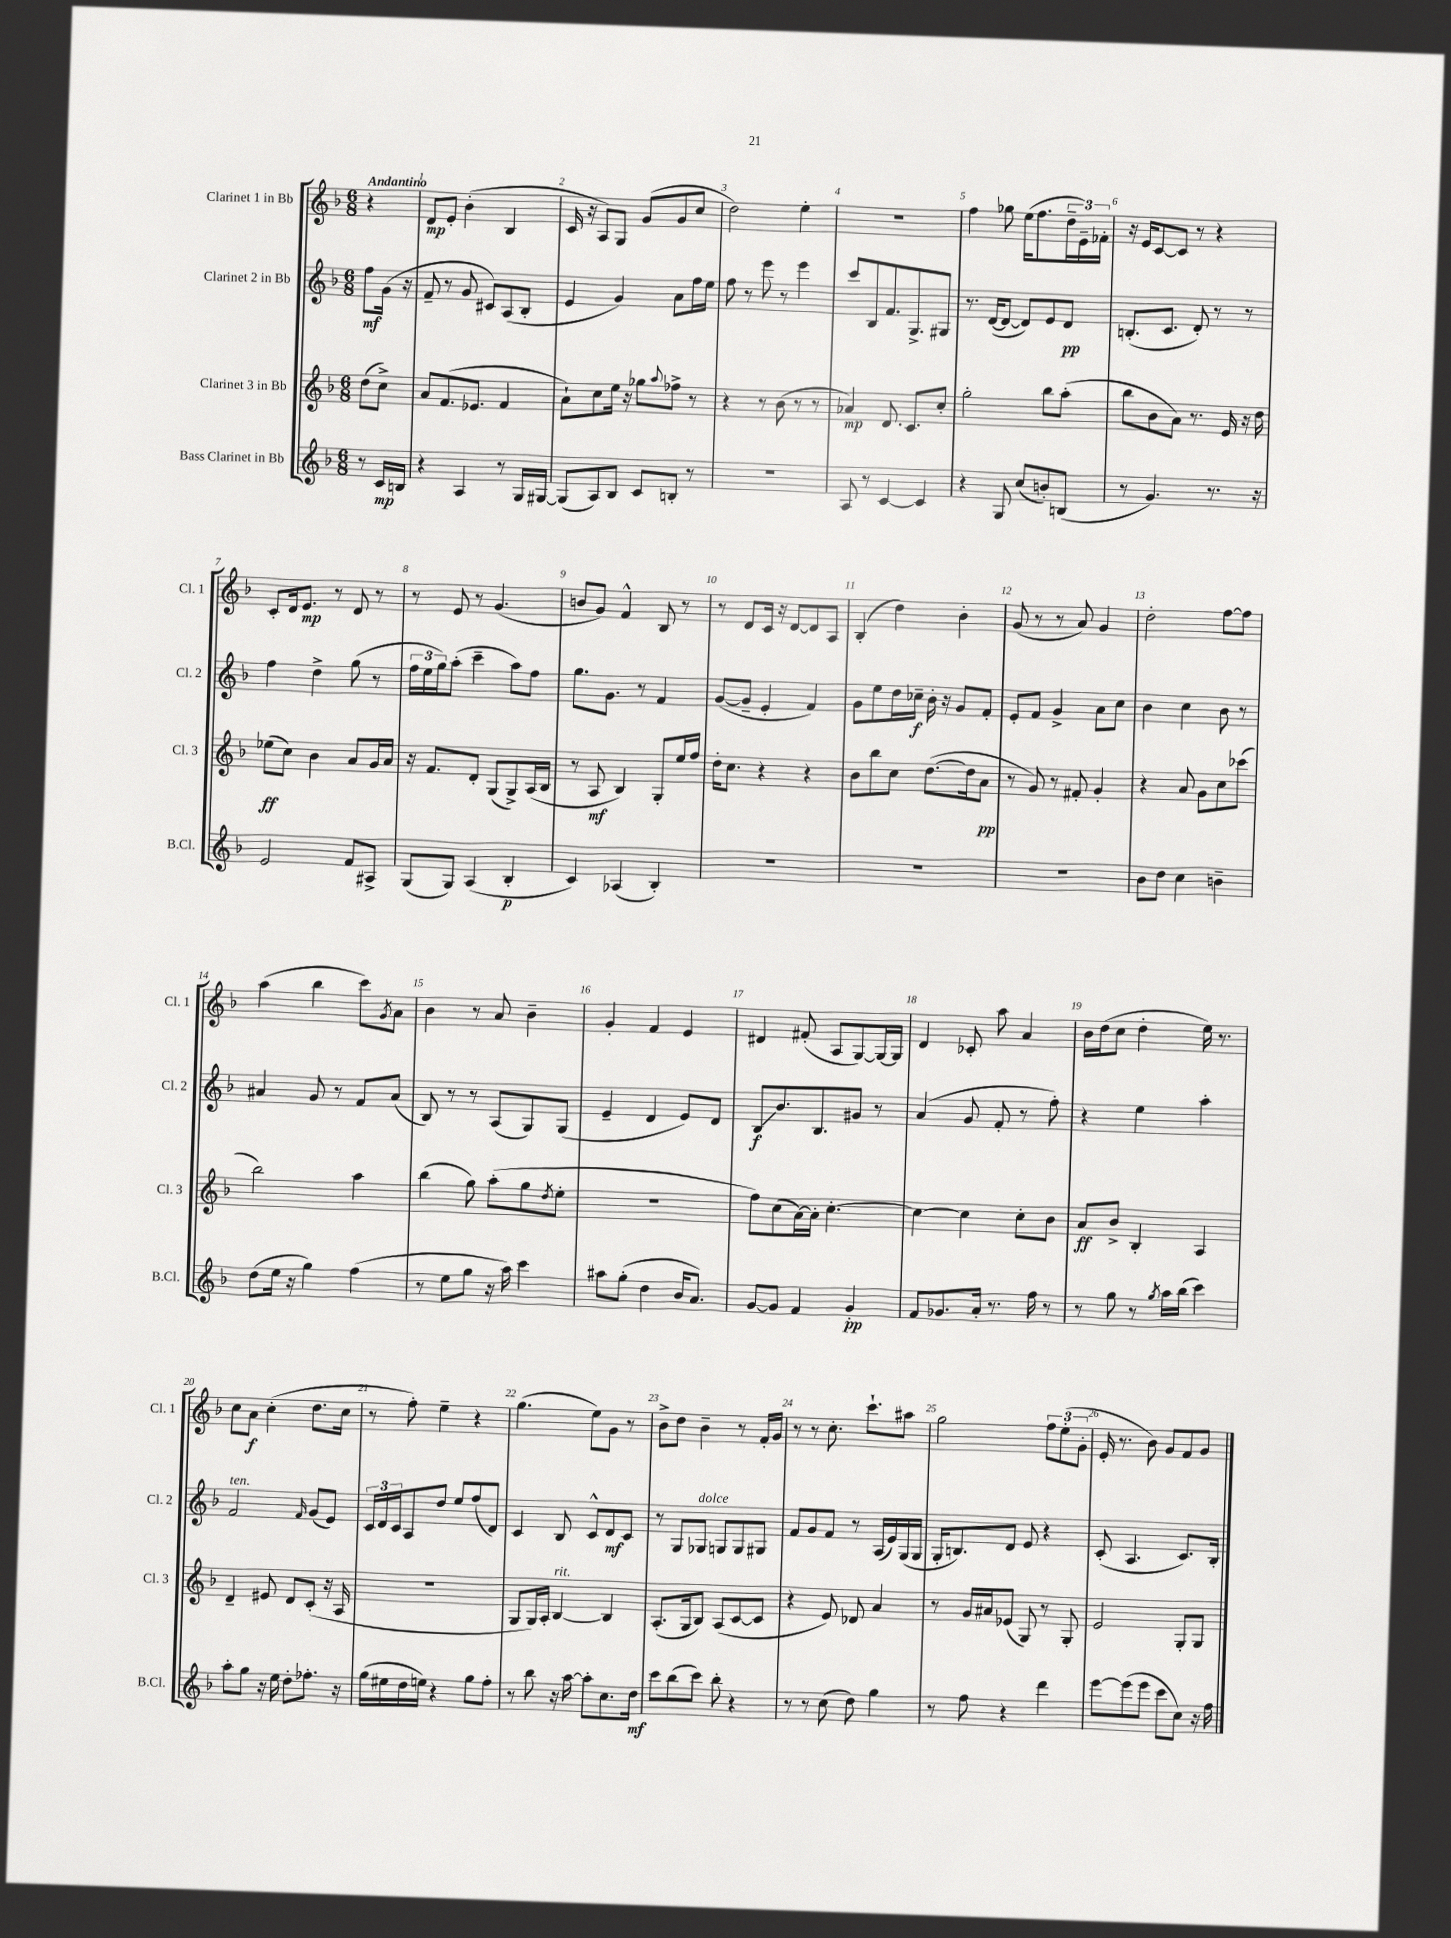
<<
\new StaffGroup <<
\new Staff = "s0" \with { instrumentName = "Clarinet 1 in Bb" shortInstrumentName = "Cl. 1" } {
    \clef treble \key f \major \numericTimeSignature \time 6/8 \partial 4 \tempo "Andantino"
    r4 |
    d'8\mp e'8-. bes'4-.( bes4 |
    c'16 r16 a8) g8 g'8( g'8 c''8 |
    d''2) e''4-. |
    R2. |
    f''4 ges''8 e''16( f''8. \tuplet 3/2 { d''16-- e'16--) fes'16-. } |
    r16 e'16 c'8~ c'8 r8 r4 |
    c'8-. d'16 e'8.\mp r8 d'8 r8 |
    r8 e'8 r8 g'4.( |
    b'8 g'8) f'4-^ bes8 r8 |
    r8 d'8 c'16 r16 d'8~ d'8 a8 |
    bes4-.( d''4) bes'4-. |
    g'8( r8 r8 a'8) g'4 |
    d''2-. f''8~ f''8 |
    a''4( bes''4 c'''8) \acciaccatura { g'8 } a'8 |
    bes'4 r8 a'8 bes'4-- |
    g'4-. f'4 e'4 |
    dis'4 fis'8-.( a8 g8~) g16~ g16 |
    d'4 ces'8-. a''8 a'4 |
    bes'16 d''16( c''8 d''4-. e''16) r8. |
    c''8 a'8\f c''4-.( d''8. c''16 |
    r8 f''8-.) e''4-- r4 |
    g''4.( e''8) g'8 r8 |
    bes'8-> d''8 bes'4-- r8 f'16-. g'16 |
    r8 r8 c''8.-. c'''8.-! ais''8 |
    g''2 \tuplet 3/2 { f''8 e''8-.( g'8-. } |
    e'16-. r8. bes'8) g'8 f'8 g'8 \bar "|." |
}
\new Staff = "s1" \with { instrumentName = "Clarinet 2 in Bb" shortInstrumentName = "Cl. 2" } {
    \clef treble \key f \major \numericTimeSignature \time 6/8 \partial 4
    f''8\mf g'16( r16 |
    f'8-- r8 g'8 cis'8) a8( bes8-. |
    e'4 g'4) a'8 f''16 e''16 |
    f''8 r8 e'''8 r8 e'''4 |
    c'''8 bes8 f'8. g8.-> gis8 |
    r8. d'16~( d'8~ d'8) e'8 d'8\pp |
    b8.-.( c'8. d'8-.) r8 r8 |
    f''4 d''4-> g''8( r8 |
    \tuplet 3/2 { f''16 e''16 g''16) } a''8-.( c'''4-- a''8) f''8 |
    g''8. g'8. r8 f'4 |
    g'8~( g'8-- e'4-. f'4) |
    g'8 e''8 d''16 ces''16--\f bes'16-. r16 g'8 f'8-. |
    e'8-. f'8 g'4-> a'8 c''8 |
    bes'4 c''4 bes'8 r8 |
    ais'4 g'8 r8 f'8 ais'8( |
    bes8) r8 r8 a8( g8) g8( |
    e'4-- d'4 e'8) d'8 |
    bes8\glissando\f bes'8. bes8. gis'8 r8 |
    a'4( g'8 f'8-. r8 f''8-.) |
    r4 e''4 a''4-. |
    f'2^\markup { \italic "ten." } \grace { f'16 } g'8( e'8) |
    \tuplet 3/2 { c'16 d'16 c'16 } a8 d''8 e''8 f''8( d'8) |
    c'4 bes8 c'8-^ d'8\mf c'8 |
    r8 g8 ges8^\markup { \italic "dolce" } g8 g8 gis8 |
    f'8 g'8 f'8 r8 a16( e'16) g16( g16 |
    g16-. b8.) d'8 e'8 r4 |
    c'8-.( a4. c'8.) bes16-. \bar "|." |
}
\new Staff = "s2" \with { instrumentName = "Clarinet 3 in Bb" shortInstrumentName = "Cl. 3" } {
    \clef treble \key f \major \numericTimeSignature \time 6/8 \partial 4
    d''8( c''8->) |
    a'8 f'8.( ees'8. f'4 |
    a'8-!) c''8 e''16 r16 ges''8 \appoggiatura { a''8 } fes''8-> r8 |
    r4 r8 bes'8( r8 r8 |
    aes'4\mp) d'8. c'8. c''8-. |
    g''2-. bes''8 a''8-.( |
    bes''8 bes'8 a'8) r8. e'16 r16 d''16 |
    ees''8\ff( c''8) bes'4 a'8 g'16 a'16 |
    r16 f'8. d'8-. g8( g8->) a16( bes16 |
    r8 a8\mf bes4) g8-. e''16 f''16 |
    d''16-. c''8. r4 r4 |
    bes'8 bes''8 c''8 d''8.~( d''16 a'8\pp |
    r8 g'8) r8 fis'8-. g'4-. |
    r4 a'8 g'8 c''8 ces'''8( |
    bes''2) a''4 |
    bes''4( g''8) a''8-.( g''8 \acciaccatura { d''8 } e''8-. |
    R2. |
    f''8) c''8( a'16~) a'16-. c''4.~-. |
    c''4~ c''4 c''8-. bes'8 |
    a'8\ff bes'8-> bes4-. a4 |
    d'4-- eis'8 d'8 c'8-.( r16 a16 |
    R2. |
    g8 g16) a16-. bes4~^\markup { \italic "rit." } bes4 |
    a8.-.( g16 bes8) a8( c'8~ c'8 |
    r4 e'8) des'8 a'4 |
    r8 g'16 ais'16 ees'8( g8) r8 g8-. |
    e'2 g8-. g8 \bar "|." |
}
\new Staff = "s3" \with { instrumentName = "Bass Clarinet in Bb" shortInstrumentName = "B.Cl." } {
    \clef treble \key f \major \numericTimeSignature \time 6/8 \partial 4
    r8 c'16\mp b16 |
    r4 a4 r8 g16 gis16~ |
    gis8( a8) bes8 c'8 b8-. r8 |
    R2. |
    a8 r8 c'4~ c'4 |
    r4 g8 c''8( b'8-.) b8( |
    r8 g'4.) r8. r16 |
    e'2 f'8 ais8-> |
    g8( g8) a4( bes4-.\p |
    c'4) aes4( bes4-.) |
    R2. |
    R2. |
    R2. |
    bes'8 d''8 c''4 b'4-- |
    d''8( e''16 r16 g''4) f''4( |
    r8 e''8 g''8 r16 a''16) c'''4 |
    ais''8 g''8-.( d''4 bes'16 a'8.) |
    g'8~ g'8 f'4 g'4-.\pp |
    f'8 ges'8. a'16-. r8. f''16 r8 |
    r8 g''8 r8 \acciaccatura { g''8 } a''16 bes''16( c'''4) |
    a''8-. g''8 r16 e''16 d''8-. fes''8.-. r16 |
    g''16( eis''16 d''16 e''16) r4 g''8 f''8-. |
    r8 bes''8 r16 a''16~ a''8-. c''8. d''16\mf |
    c'''8 bes''8( c'''8) bes''8-. r4 |
    r8 r8 c''8( d''8) g''4 |
    r8 f''8 r4 d'''4 |
    e'''8~ e'''8( e'''8 c'''8 c''8) r16 f''16 \bar "|." |
}
>>
>>
\layout { \context { \Score \override BarNumber.break-visibility = ##(#f #t #t) barNumberVisibility = #all-bar-numbers-visible } }
